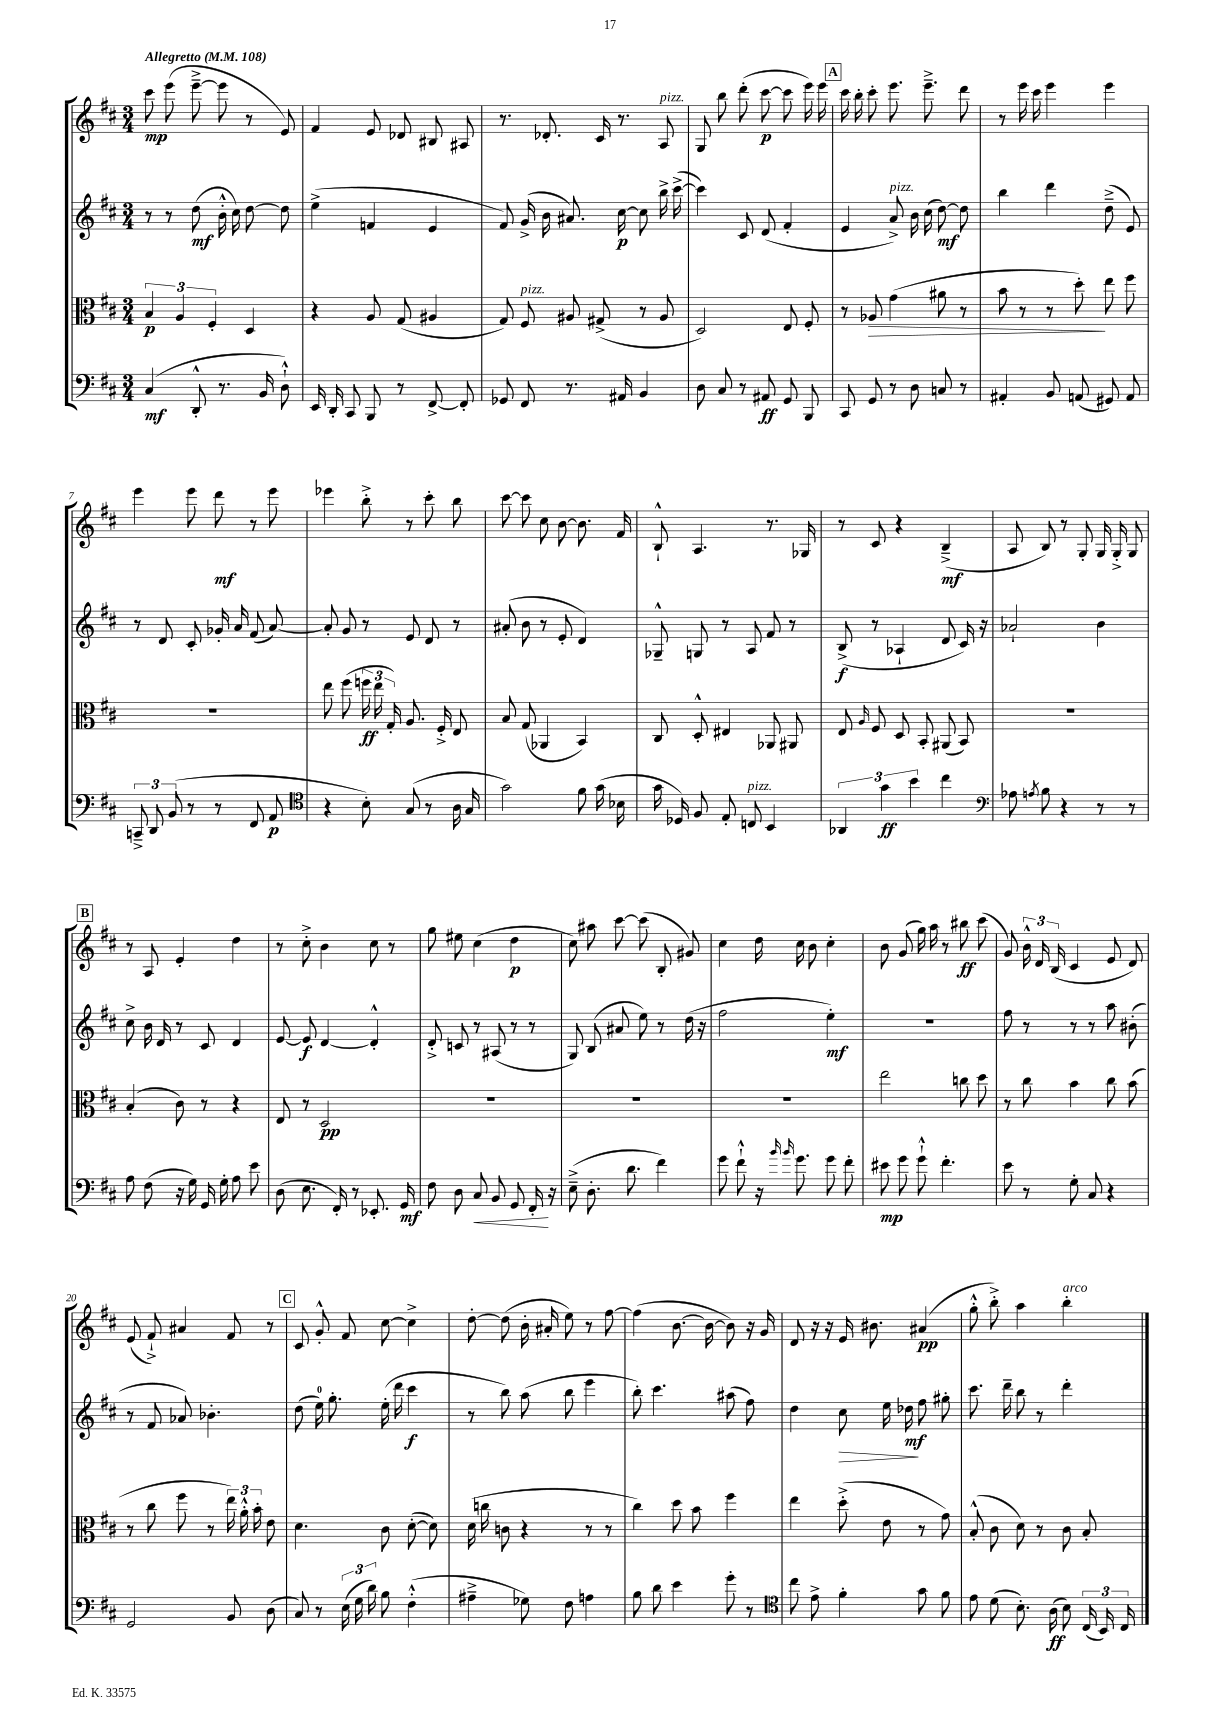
<<
\new StaffGroup <<
\new Staff = "s0" {
    \clef treble \key d \major \numericTimeSignature \time 3/4 \tempo "Allegretto" 4 = 108
    \autoBeamOff cis'''8\mp e'''8( e'''8~---> e'''8 r8 e'8) |
    fis'4 e'8 des'8 bis8 ais8 |
    r8. des'8.-. cis'16 r8. a8^\markup { \italic "pizz." } |
    g8 b''8 d'''8-.( cis'''8~\p cis'''8 e'''16) e'''16 |
    \mark \markup { \box "A" } cis'''16 b''16-. cis'''8-. e'''8. e'''8.---> d'''8 |
    r8 e'''16 cis'''16 e'''4 e'''4 |
    e'''4 e'''8 d'''8\mf r8 e'''8 |
    ees'''4 b''8-.-> r8 cis'''8-. b''8 |
    cis'''8~ cis'''8 cis''8 b'8~ b'8. fis'16 |
    b8-!-^ a4. r8. ges16 |
    r8 cis'8 r4 b4--->\mf( |
    a8 b8) r8 g8-. g16 g16-.-> g8 |
    \mark \markup { \box "B" } r8 a8 e'4-. d''4 |
    r8 cis''8-.-> b'4 cis''8 r8 |
    g''8 eis''8 cis''4( d''4\p |
    cis''8) ais''8 cis'''8~ cis'''8( b8-. gis'8) |
    cis''4 d''16 cis''16 b'8 cis''4-. |
    b'8 g'8( g''16) a''16 r8 bis''8\ff cis'''8( |
    g'8) \tuplet 3/2 { b'16-^ d'16 b16( } cis'4 e'8 d'8) |
    e'8( fis'8-!->) ais'4 fis'8 r8 |
    \mark \markup { \box "C" } cis'8 g'8-.-^ fis'8 cis''8~ cis''4-> |
    d''8~-. d''8( b'16-. ais'16-. e''8) r8 fis''8~ |
    fis''4( b'8.~ b'16~ b'8) r16 g'16 |
    d'8 r16 r16 e'16 bis'8. ais'4\pp( |
    g''8-.-^ b''8-.->) a''4 b''4-.^\markup { \italic "arco" } \bar "|." |
}
\new Staff = "s1" {
    \clef treble \key d \major \numericTimeSignature \time 3/4
    \autoBeamOff r8 r8 d''8\mf( b'16-.-^ cis''16) d''8~ d''8 |
    e''4->( f'4 e'4 |
    fis'8) g'16->( b'16 ais'8.) cis''16~\p cis''8 b''16-> cis'''16~->( |
    cis'''4) cis'8 d'8( fis'4-. |
    \mark \markup { \box "A" } e'4 a'8->^\markup { \italic "pizz." }) b'16 cis''16( d''8~\mf) d''8 |
    b''4 d'''4 d''8--->( e'8) |
    r8 d'8 cis'8-. ges'16-. a'16 fis'8( a'8~) |
    a'8-. g'8 r8 e'8 d'8 r8 |
    ais'8-.( b'8 r8 e'8-. d'4) |
    ges8---^ g8 r8 a8 fis'8 r8 |
    b8->\f( r8 aes4-! d'8 cis'16) r16 |
    aes'2-! b'4 |
    \mark \markup { \box "B" } cis''8-> b'16 d'16 r8 cis'8 d'4 |
    e'8~ e'8\f d'4~ d'4-.-^ |
    d'8-.-> c'8 r8 ais8( r8 r8 |
    g8) b8( ais'8 e''8) r8 d''16( r16 |
    fis''2 e''4-.\mf) |
    R2. |
    fis''8 r8 r8 r8 a''8 bis'8-.( |
    r8 fis'8 aes'8) bes'4.-. |
    \mark \markup { \box "C" } d''8( e''16-0) g''8.-. e''16-.( d'''16 cis'''4\f |
    r8 b''8) a''8( b''8 e'''4 |
    b''8-.) cis'''4. ais''8( fis''8) |
    d''4 cis''8\> e''16 des''16\mf\! fis''8 gis''8-. |
    cis'''8. d'''16-- b''8 r8 d'''4-. \bar "|." |
}
\new Staff = "s2" {
    \clef alto \key d \major \numericTimeSignature \time 3/4
    \autoBeamOff \tuplet 3/2 { b4\p a4 fis4-. } d4 |
    r4 a8 g8( ais4 |
    g8) fis8^\markup { \italic "pizz." } ais8 gis8->( r8 ais8 |
    d2) e8 fis8-. |
    \mark \markup { \box "A" } r8 aes8\> g'4( ais'8 r8 |
    b'8 r8 r8 d''8-.\!) e''8 fis''8 |
    R2. |
    e''8 fis''8( \tuplet 3/2 { f''16\ff e''16 g16-.) } a8. fis16-.-> e8 |
    b8 g8( aes,4 b,4) |
    cis8 d8-.-^ eis4 aes,8 ais,8 |
    e8 \grace { a16 } fis8 d8 b,8-. ais,8( b,8) |
    R2. |
    \mark \markup { \box "B" } b4-.( cis'8) r8 r4 |
    e8 r8 d2\pp |
    R2. |
    R2. |
    R2. |
    e''2 c''8 d''8 |
    r8 cis''8 b'4 cis''8 b'8( |
    r8 cis''8 fis''8 r8 \tuplet 3/2 { e''16) a'16-.-^ b'16-. } e'8 |
    \mark \markup { \box "C" } d'4. cis'8 d'8~-.( d'8) |
    d'16( c''16 c'8 r4 r8 r8 |
    cis''4) d''8 b'8 fis''4 |
    e''4 d''8-.->( e'8 r8 g'8) |
    b8-.-^( cis'8 d'8) r8 cis'8 b8-. \bar "|." |
}
\new Staff = "s3" {
    \clef bass \key d \major \numericTimeSignature \time 3/4
    \autoBeamOff cis4\mf( d,8-.-^ r8. b,16 d8-!-^) |
    e,16 d,16-. cis,8 b,,8 r8 fis,8~-> fis,8-. |
    ges,8 fis,8 r8. ais,16 b,4 |
    d8 cis8 r8 ais,8\ff g,8 b,,8 |
    \mark \markup { \box "A" } cis,8 g,8 r8 d8 c8 r8 |
    ais,4-. b,8 a,8( gis,8) a,8 |
    \tuplet 3/2 { c,8---> d,8 b,8( } r8 r8 fis,8 a,8\p |
    \clef tenor r4 b8-.) g8( r8 a16 g16 |
    g'2) fis'8 g'16( bes16 |
    g'16 des16) fis8 e8-. c8^\markup { \italic "pizz." } b,4 |
    \tuplet 3/2 { aes,4 g'4\ff b'4 } cis''4 |
    \clef bass aes8 \acciaccatura { a8 } b8 r4 r8 r8 |
    \mark \markup { \box "B" } a8 fis8( r16 g16) g,16 g16-. a8 e'8 |
    d8( e8. fis,16-.) r8 ees,8.-. g,16\mf |
    fis8 d8 cis8\< b,8 g,8 fis,16-.\! r16 |
    e8--->( d8.-. d'8. fis'4) |
    g'8 fis'8-!-^ r16 \grace { b'16 b'16 } g'8. g'8 fis'8-. |
    eis'8\mp g'8 g'8-!-^ fis'4.-. |
    e'8 r8 g8-. cis8 r4 |
    g,2 b,8 d8( |
    \mark \markup { \box "C" } cis8) r8 \tuplet 3/2 { e16( g16 d'16) } b8 fis4-.-^( |
    ais4---> ges8) fis8 a4 |
    b8 d'8 e'4 g'8-. r8 |
    \clef tenor cis''8 e'8-> fis'4-. g'8 fis'8 |
    e'8 d'8( b8.-.) a16\ff( b8) \tuplet 3/2 { cis16( b,16) cis16 } \bar "|." |
}
>>
>>
